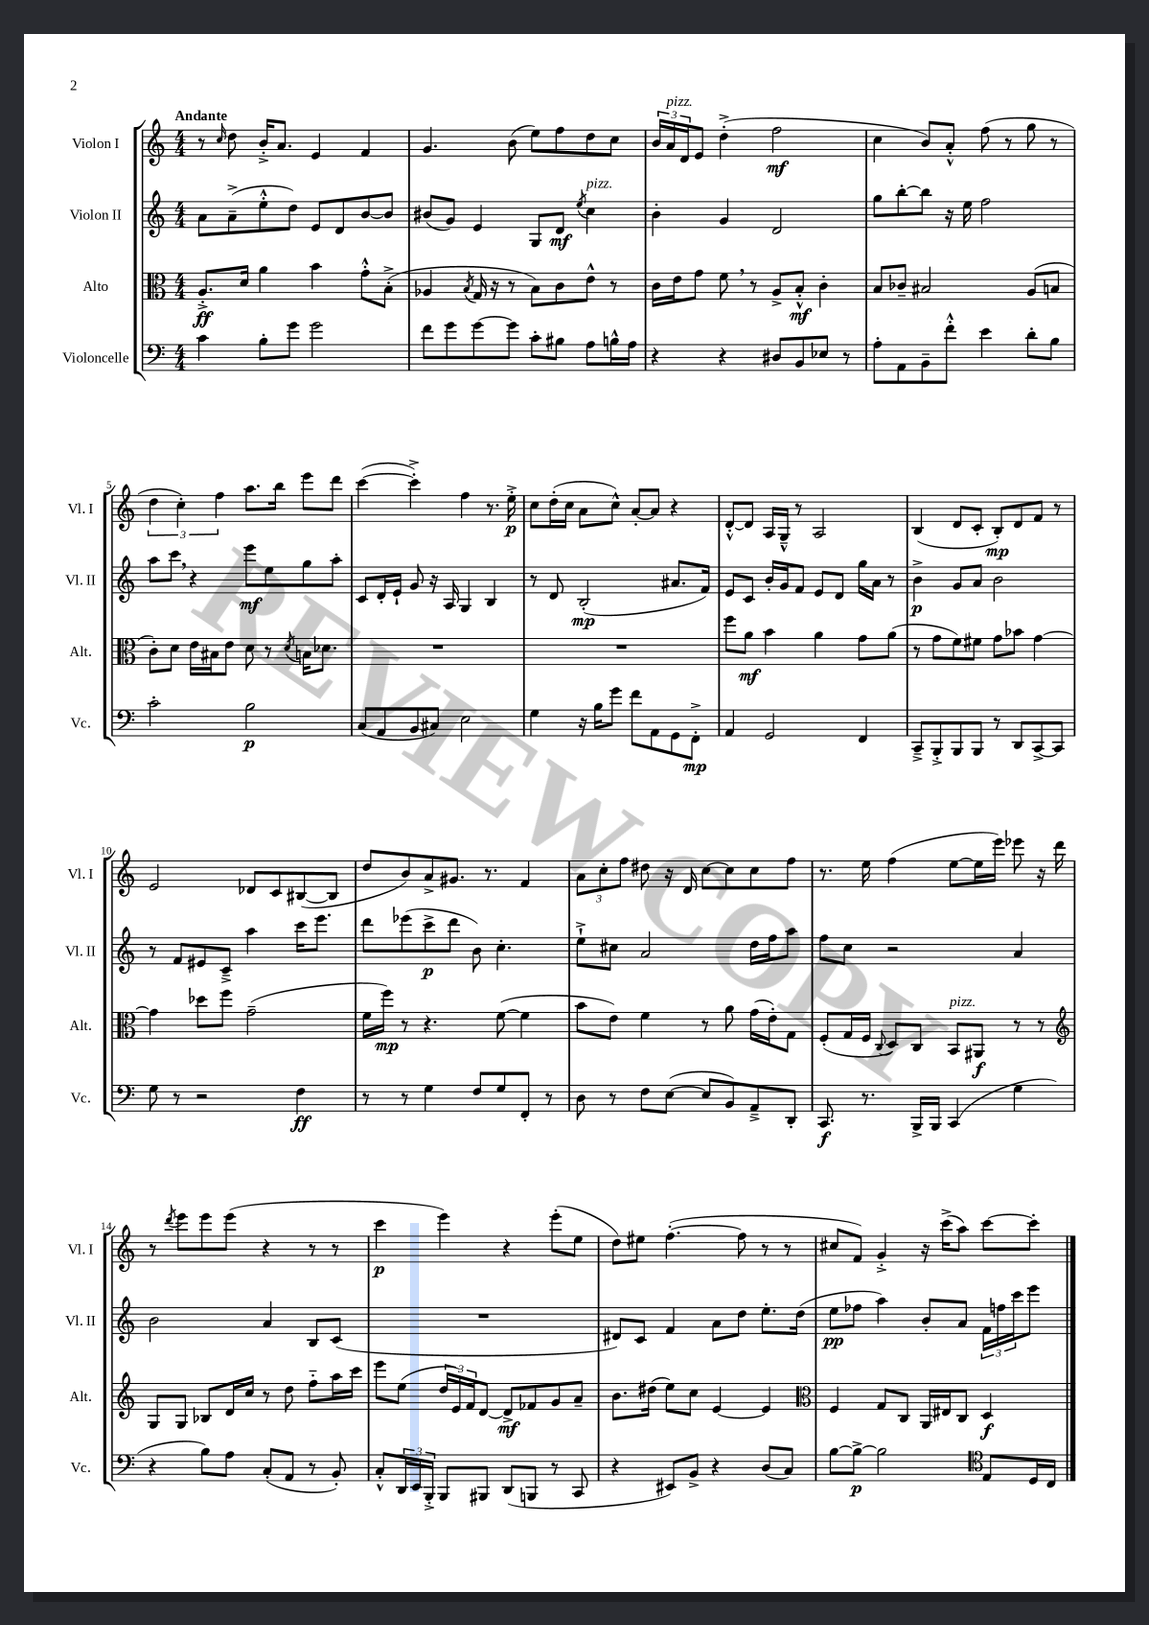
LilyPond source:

<<
\new StaffGroup <<
\new Staff = "s0" \with { instrumentName = "Violon I" shortInstrumentName = "Vl. I" } {
    \clef treble \key c \major \numericTimeSignature \time 4/4 \tempo "Andante"
    r8 \grace { c''16 } d''8 b'16-.-> a'8. e'4 f'4 |
    g'4. b'8( e''8) f''8 d''8 c''8 |
    \tuplet 3/2 { b'16 a'16^\markup { \italic "pizz." } d'16 } e'8 d''4-.->( f''2\mf |
    c''4 b'8) a'8-.-^ f''8( r8 g''8 r8 |
    \tuplet 3/2 { d''4 c''4-.) f''4 } a''8. b''16 e'''8 d'''8 |
    c'''4~( c'''4-.->) f''4 r8. e''16-.->\p |
    c''8 d''16-.( c''16 a'8 c''8-^) a'8~-. a'8 r4 |
    d'8~-.-^ d'8 a16 g16---^ r8 a2 |
    b4( d'8 c'8-. b8-.\mp) d'8 f'8 r8 |
    e'2 des'8 c'8 bis8~( bis8 |
    d''8 b'8) a'8-> gis'8. r8. f'4 |
    \tuplet 3/2 { a'8 c''8-. f''8 } dis''8 r16 d'16 c''8~ c''8 c''8 f''8 |
    r8. e''16 f''4( e''8~ e''16 e'''16) ees'''8 r16 d'''16 |
    r8 \acciaccatura { d'''8 } e'''8 e'''8 e'''8( r4 r8 r8 |
    c'''4\p e'''4) r4 e'''8-.( e''8 |
    d''8) eis''8 f''4.~-.( f''8 r8 r8 |
    cis''8 f'8) g'4-.-> r16 c'''16->( a''8) c'''8~ c'''8-. \bar "|." |
}
\new Staff = "s1" \with { instrumentName = "Violon II" shortInstrumentName = "Vl. II" } {
    \clef treble \key c \major \numericTimeSignature \time 4/4
    a'8 a'8--->( e''8-.-^ d''8) e'8 d'8 b'8~ b'8 |
    bis'8( g'8) e'4 g8 d'8\mf \acciaccatura { e''8 } c''4^\markup { \italic "pizz." } |
    b'4-. g'4 d'2 |
    g''8 b''8~-. b''8 r16 e''16 f''2 |
    a''8 c'''8 \breathe r4 e'''8\mf e''8 g''8 a''8-. |
    c'8 d'16-. e'16-! g'8 r16 a16 g4 b4 |
    r8 d'8 b2-.\mp( ais'8. f'16) |
    e'8 c'8 b'16-. g'16 f'8 e'8 d'8 g''16 a'16 r8 |
    b'4->\p g'8 a'8 b'2 |
    r8 f'8 eis'8 c'8---> a''4 c'''16 e'''8. |
    d'''8 ees'''8( c'''8->\p d'''8 b'8) c''4.-. |
    e''8-!-> cis''8 a'2 d''16 f''16 a''8 |
    f''8 c''8 r2 a'4 |
    b'2 a'4 b8 c'8( |
    R1 |
    dis'8) c'8 f'4 a'8 d''8 e''8.-. d''16( |
    e''8\pp fes''8 a''4) b'8-. a'8 \tuplet 3/2 { f'16 f''16 c'''16 } e'''8 \bar "|." |
}
\new Staff = "s2" \with { instrumentName = "Alto" shortInstrumentName = "Alt." } {
    \clef alto \key c \major \numericTimeSignature \time 4/4
    a8.-.->\ff d'16 a'4 b'4 g'8-.-^ b8-.->( |
    aes4 \acciaccatura { b8 } g16 r16 r8 b8) c'8 e'8-^ r8 |
    c'16 e'16 g'8 f'8 \breathe r8 a8-> b8-.-^\mf c'4-. |
    b8 ces'8-- bis2 a8( b8 |
    c'8-.) d'8 e'16 bis16 e'8 d'8 r8 \acciaccatura { d'8 } b16 des'8. |
    R1 |
    R1 |
    f''8 a'8\mf b'4 a'4 g'8 a'8( |
    r8 g'8 f'8) fis'8 g'8 bes'8 g'4~ |
    g'4 des''8 f''8 g'2--( |
    f'16 f''16\mp) r8 r4. f'8~( f'4 |
    b'8 e'8) f'4 r8 a'8 g'16( e'16-.) g8 |
    f8-.( g16 f16 \appoggiatura { c8 } d8) c8 b,8^\markup { \italic "pizz." } ais,8\f r8 r8 |
    \clef treble g8 g8 bes8 d'16 c''16 r8 d''8 f''8-_ a''16 c'''16 |
    e'''8 e''8( \tuplet 3/2 { d''16 e'16) f'16 } d'8~ d'8->\mf fes'8 g'8 a'8-- |
    b'8. dis''16( e''8) c''8 e'4~ e'4 |
    \clef alto f4 g8 c8 a,16 eis16 c8 d4\f \bar "|." |
}
\new Staff = "s3" \with { instrumentName = "Violoncelle" shortInstrumentName = "Vc." } {
    \clef bass \key c \major \numericTimeSignature \time 4/4
    c'4 b8-. g'8 g'2 |
    f'8 g'8 g'8~ g'8 c'8-. bis8 a8 b16-^ a16 |
    r4 r4 dis8 b,8 ees8 r8 |
    a8-. a,8 b,8-- f'8-.-^ e'4 d'8-. b8 |
    c'2-. b2\p |
    c8( a,8 b,8 cis8) e2 |
    g4 r16 b16 g'8 f'8 a,8 g,8 f,8-.->\mp |
    a,4 g,2 f,4 |
    c,8---> b,,8-.-> b,,8 b,,8 r8 d,8 c,8~-> c,8 |
    g8 r8 r2 f4\ff |
    r8 r8 g4 f8 g8 f,8-. r8 |
    d8 r8 f8 e8~( e8 b,8) a,8---> d,8-. |
    c,8.\f r8. b,,16-> b,,16 c,4( g4 |
    r4 b8) a8 c8-.( a,8 r8 b,8-.) |
    c8-.-^ \tuplet 3/2 { d,16 e,16 b,,16-.-> } b,,8 bis,,8 d,8( b,,8 r8 c,8 |
    r4 eis,8) b,8-> r4 d8( c8) |
    b8~ b8~->\p b2 \clef tenor e8 d16 c16 \bar "|." |
}
>>
>>
